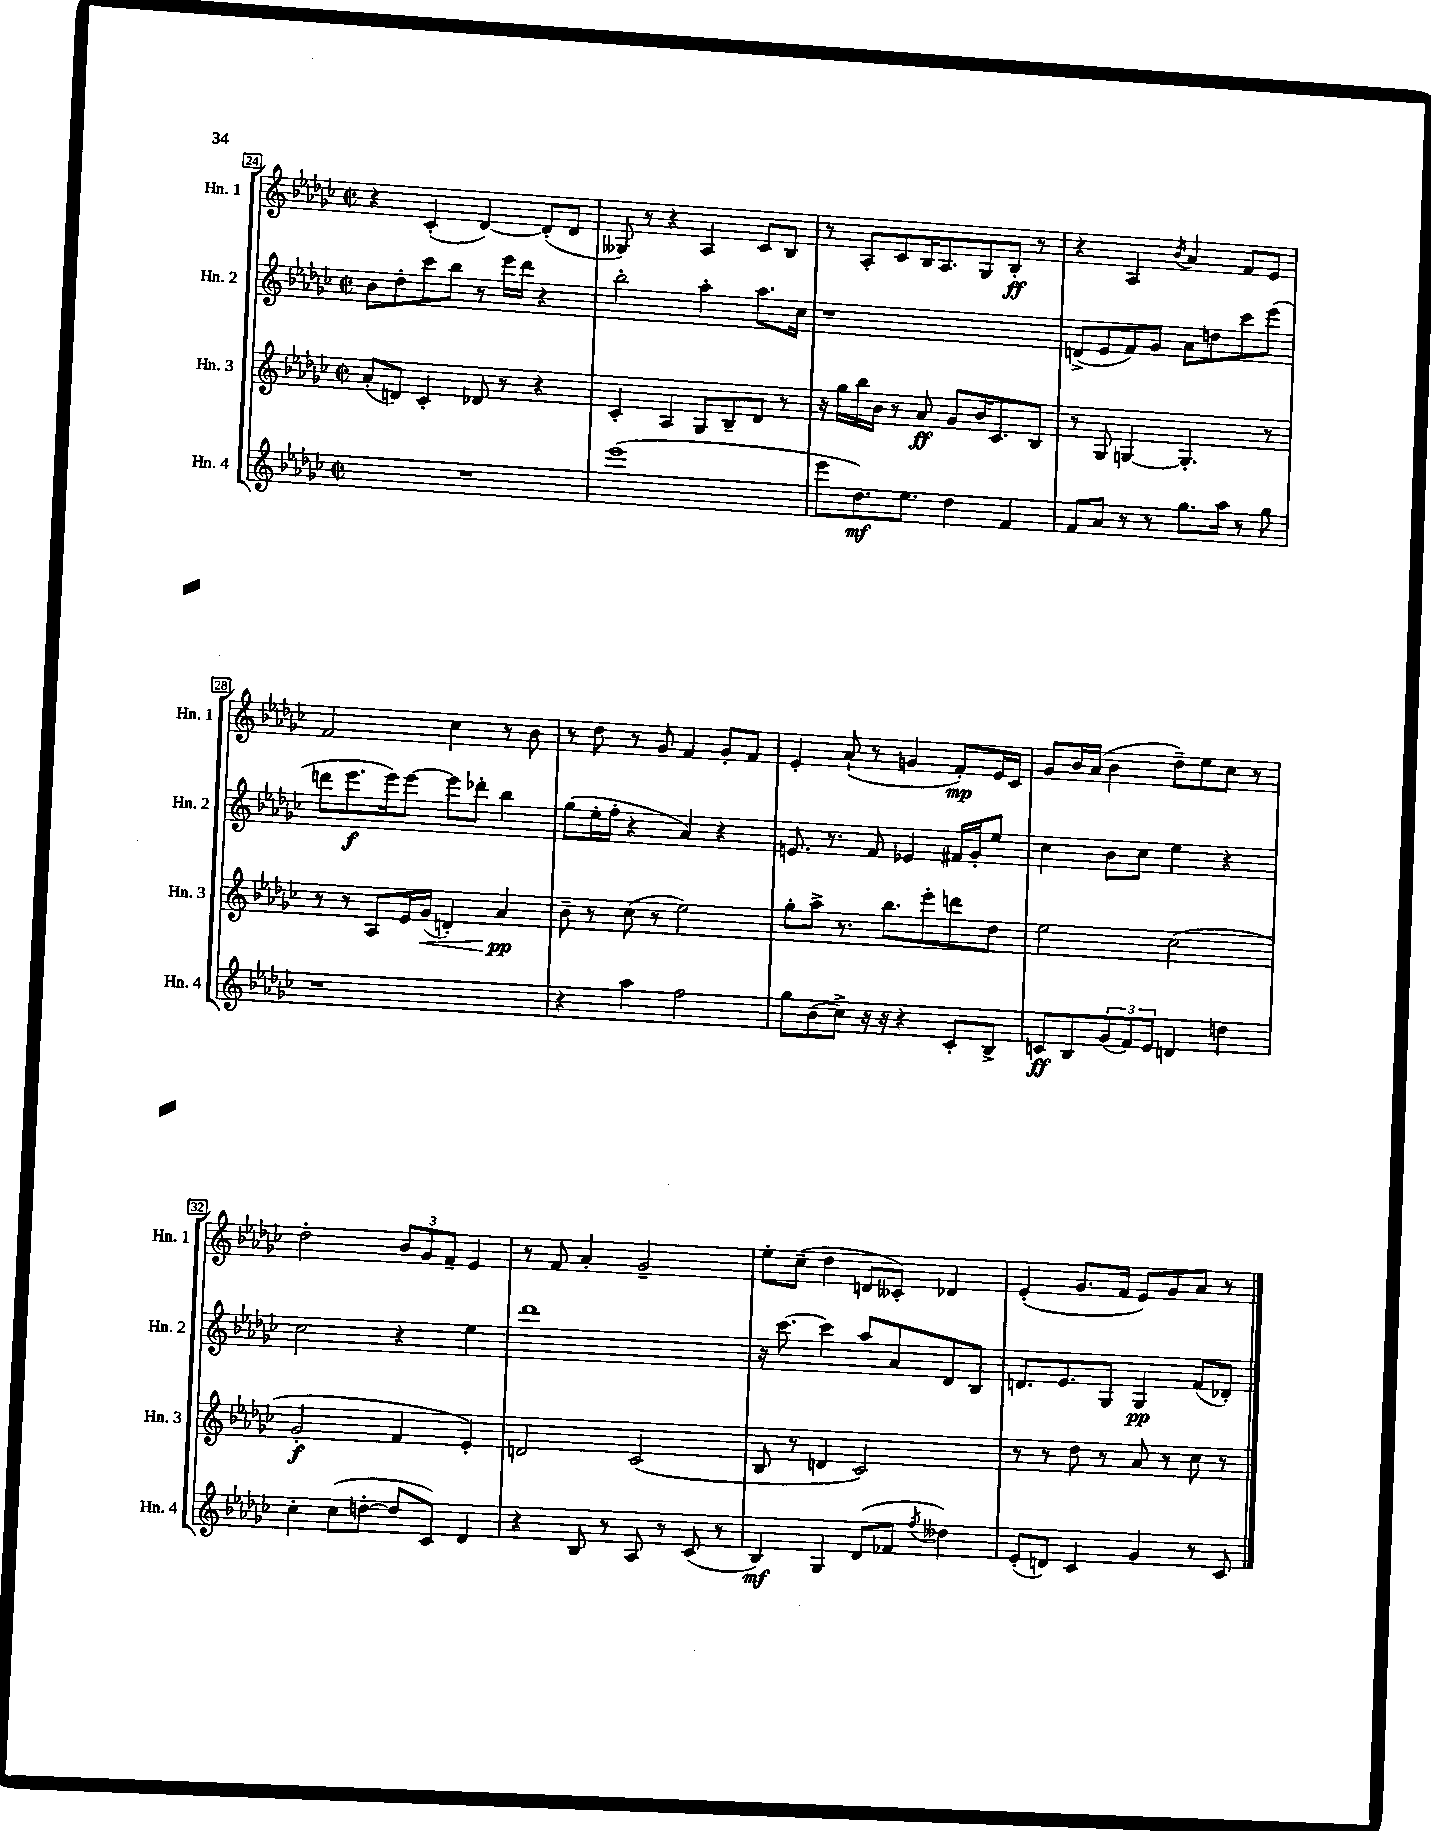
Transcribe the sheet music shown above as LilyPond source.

<<
\new StaffGroup <<
\new Staff = "s0" \with { instrumentName = "Hn. 1" shortInstrumentName = "Hn. 1" } {
    \clef treble \key ges \major \defaultTimeSignature \time 2/2
    r4 ces'4-.( des'4~) des'8-.( des'8 |
    geses8) r8 r4 aes4 ces'8 bes8 |
    r8 aes8-. ces'8 bes16 aes8. ges8 bes8-.\ff r8 |
    r4 aes4 \acciaccatura { bes'8 } aes'4 f'8 ees'8 |
    f'2 ces''4 r8 bes'8 |
    r8 des''8 r8 ges'8 f'4 ges'8-. f'8 |
    ees'4-. aes'8-!( r8 g'4 f'8-.\mp) ees'16 ces'16 |
    ges'8 bes'16 aes'16( bes'4 des''8--) ees''8 ces''8 r8 |
    des''2-. \tuplet 3/2 { bes'8 ges'8 f'8-- } ees'4 |
    r8 f'8 aes'4-. ges'2-- |
    ees''8-. ces''8--( des''4 d'8 ceses'8-.) des'4 |
    ees'4-.( ges'8. f'16 ees'8) ges'8 aes'8 r8 \bar "|." |
}
\new Staff = "s1" \with { instrumentName = "Hn. 2" shortInstrumentName = "Hn. 2" } {
    \clef treble \key ges \major \defaultTimeSignature \time 2/2
    bes'8 des''8-. ces'''8 bes''8 r8 ees'''16 des'''16 r4 |
    bes''2-. aes''4-. aes''8. ces''16 |
    r1 |
    d'8->( ees'8 f'8) ges'8 aes'8 d''8 ces'''8 ees'''8( |
    d'''8 ees'''8.\f ees'''16) ees'''8~ ees'''8 des'''8-. bes''4 |
    ges''8( ees''16-. f''16-. r4 aes'4) r4 |
    e'8. r8. f'8 ees'4 fis'16 ges'16-. ees''8 |
    ces''4 bes'8 ces''8 ees''4 r4 |
    ces''2 r4 ees''4 |
    des'''1 |
    r16 ces'''8.~ ces'''4 aes''8 aes'8 des'8 bes8 |
    d'8. ees'8. ges8 ges4\pp f'8( des'8-.) \bar "|." |
}
\new Staff = "s2" \with { instrumentName = "Hn. 3" shortInstrumentName = "Hn. 3" } {
    \clef treble \key ges \major \defaultTimeSignature \time 2/2
    aes'8-.( d'8) ces'4-. des'8 r8 r4 |
    ces'4-. aes4 ges8 bes8-- des'8 r8 |
    r16 ges''16 bes''16 bes'16 r8 aes'8\ff ges'8 bes'16 ces'8. bes8 |
    r8 ges8 g4~ g4.-. r8 |
    r8 r8 aes8 ees'16 ges'16\<( d'4-.) aes'4\pp\! |
    bes'8-- r8 ces''8( r8 ees''2) |
    ges''8-. aes''8-> r8. bes''8. ees'''8-. d'''8 des''8 |
    ees''2 ces''2( |
    ges'2-.\f f'4 ees'4-.) |
    d'2 ces'2( |
    bes8 r8 d'4 ces'2) |
    r8 r8 des''8 r8 aes'8 r8 ces''8 r8 \bar "|." |
}
\new Staff = "s3" \with { instrumentName = "Hn. 4" shortInstrumentName = "Hn. 4" } {
    \clef treble \key ges \major \defaultTimeSignature \time 2/2
    R1 |
    ees'''1( |
    ees'''8 des''8.\mf) ees''8. des''4 f'4 |
    f'8 aes'8 r8 r8 ges''8. aes''16 r8 ges''8 |
    r1 |
    r4 aes''4 f''2 |
    ges''8 bes'8( ces''8->) r16 r16 r4 ces'8-. bes8-> |
    c'8\ff bes8 \tuplet 3/2 { ges'8( f'8) ees'8 } d'4 d''4 |
    ces''4-. ces''8( d''8~-. d''8 ces'8) des'4 |
    r4 bes8 r8 aes8 r8 ces'8( r8 |
    bes4\mf) ges4 des'8( fes'8 \acciaccatura { f''8 } deses''4) |
    ees'8-.( d'8) ces'4 ges'4 r8 ces'8 \bar "|." |
}
>>
>>
\layout { \context { \Score currentBarNumber = #24 \override BarNumber.stencil = #(make-stencil-boxer 0.1 0.3 ly:text-interface::print) } }
